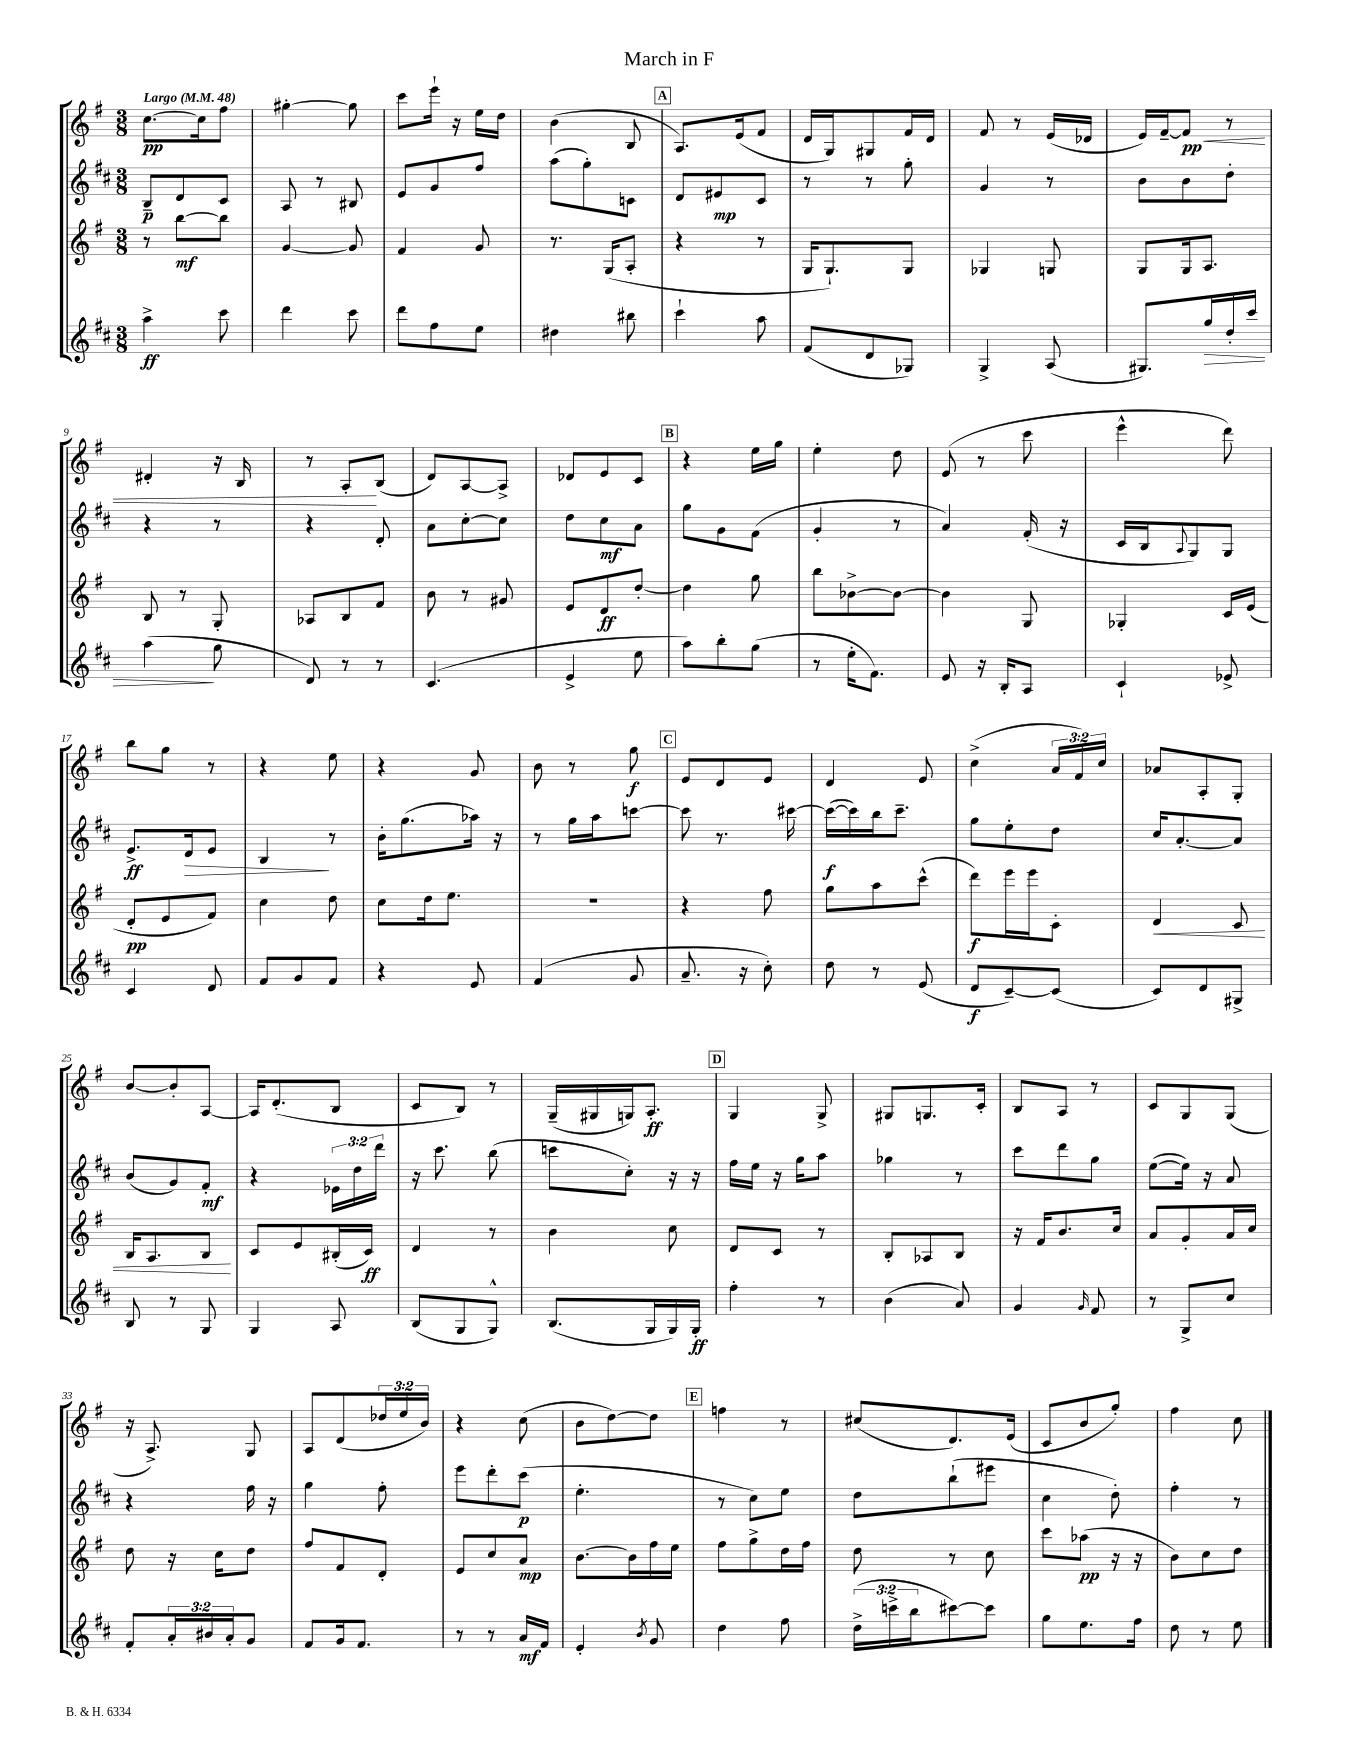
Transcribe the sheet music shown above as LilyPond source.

\header { title = "March in F" }
<<
\new StaffGroup <<
\new Staff = "s0" {
    \clef treble \key g \major \numericTimeSignature \time 3/8 \override Staff.TupletNumber.text = #tuplet-number::calc-fraction-text \tempo "Largo" 4 = 48
    c''8.~\pp c''16 fis''8 |
    gis''4~-. gis''8 |
    c'''8 e'''16-! r16 e''16 d''16 |
    b'4( b8 |
    \mark \markup { \box "A" } a8.) e'16( fis'8 |
    d'16 g16) gis8 fis'16 d'16 |
    fis'8 r8 e'16( des'16 |
    e'16) fis'16~-- fis'8\pp\< r8 |
    dis'4-. r16 b16 |
    r8 a8-.\! b8( |
    d'8) a8~ a8-> |
    des'8 e'8 c'8 |
    \mark \markup { \box "B" } r4 e''16 g''16 |
    e''4-. d''8 |
    e'8( r8 c'''8 |
    e'''4-^ d'''8) |
    b''8 g''8 r8 |
    r4 e''8 |
    r4 g'8 |
    b'8 r8 g''8\f |
    \mark \markup { \box "C" } e'8 d'8 e'8 |
    d'4 e'8 |
    c''4->( \tuplet 3/2 { a'16 fis'16) c''16 } |
    aes'8 a8-. g8-. |
    b'8~ b'8-. a8~ |
    a16 d'8.-.( b8 |
    c'8 b8) r8 |
    g16--( gis16 g16) a8.-.\ff |
    \mark \markup { \box "D" } g4 g8-> |
    gis8 g8. c'16-. |
    b8 a8 r8 |
    c'8 g8 g8( |
    r16 a8.->) g8 |
    a8 d'8( \tuplet 3/2 { des''16 e''16 b'16) } |
    r4 c''8( |
    b'8 d''8~) d''8 |
    \mark \markup { \box "E" } f''4 r8 |
    cis''8( d'8.) e'16( |
    c'8 b'8 g''8-.) |
    fis''4 c''8 \bar "|." |
}
\new Staff = "s1" {
    \clef treble \key d \major \numericTimeSignature \time 3/8 \override Staff.TupletNumber.text = #tuplet-number::calc-fraction-text
    b8--\p d'8 cis'8 |
    a8 r8 bis8 |
    e'8 g'8 fis''8 |
    a''8( g''8-.) c'8 |
    \mark \markup { \box "A" } d'8 eis'8\mp cis'8 |
    r8 r8 g''8-. |
    g'4 r8 |
    b'8 b'8 d''8-. |
    r4 r8 |
    r4 d'8-. |
    a'8 cis''8~-. cis''8 |
    d''8 cis''8\mf a'8 |
    \mark \markup { \box "B" } g''8 g'8 fis'8( |
    g'4-. r8 |
    a'4) fis'16-.( r16 |
    cis'16 b16 \appoggiatura { a8 } g8) g8 |
    e'8.->\ff d'16\> e'8 |
    b4\! r8 |
    b'16-. g''8.( aes''16) r16 |
    r8 g''16 a''16 c'''8~ |
    \mark \markup { \box "C" } c'''8 r8. cis'''16~ |
    cis'''16~\f( cis'''16) b''16 cis'''8.-- |
    g''8 e''8-. d''8 |
    cis''16 a'8.~-. a'8 |
    b'8( g'8) fis'8-.\mf |
    r4 \tuplet 3/2 { ees'16 d''16 d'''16 } |
    r16 cis'''8. b''8( |
    c'''8 cis''8-.) r16 r16 |
    \mark \markup { \box "D" } fis''16 e''16 r16 g''16 a''8 |
    ges''4 r8 |
    cis'''8 d'''8 g''8 |
    e''8~( e''16) r16 a'8 |
    r4 fis''16 r16 |
    g''4 fis''8-. |
    e'''8 d'''8-. cis'''8\p( |
    e''4.-. |
    \mark \markup { \box "E" } r8 cis''8) e''8 |
    d''8 b''8-!( eis'''8 |
    cis''4 d''8-.) |
    fis''4-. r8 \bar "|." |
}
\new Staff = "s2" {
    \clef treble \key g \major \numericTimeSignature \time 3/8
    r8 b''8~\mf b''8 |
    g'4~ g'8 |
    fis'4 g'8 |
    r8. g16( a8-. |
    \mark \markup { \box "A" } r4 r8 |
    g16 g8.-!) g8 |
    ges4 g8 |
    g8 g16 a8. |
    b8 r8 g8-. |
    aes8 b8 fis'8 |
    b'8 r8 gis'8 |
    e'8 d'8\ff d''8~-. |
    \mark \markup { \box "B" } d''4 g''8 |
    b''8 bes'8~-> bes'8~ |
    bes'4 g8 |
    ges4-. c'16 e'16( |
    d'8-.\pp e'8 fis'8) |
    c''4 d''8 |
    c''8 d''16 e''8. |
    R4. |
    \mark \markup { \box "C" } r4 fis''8 |
    g''8 a''8 c'''8-^( |
    d'''8\f) e'''16 e'''16 c'8-. |
    d'4\< c'8 |
    b16 a8. b8\! |
    c'8 e'8 bis16-.( c'16\ff) |
    d'4 r8 |
    b'4 c''8 |
    \mark \markup { \box "D" } d'8 c'8 r8 |
    b8-. aes8 b8 |
    r16 fis'16 b'8. c''16 |
    a'8 g'8-. a'16 c''16 |
    d''8 r16 c''16 d''8 |
    fis''8 fis'8 d'8-. |
    e'8 c''8 a'8\mp |
    b'8.~ b'16 fis''16 e''16 |
    \mark \markup { \box "E" } fis''8 g''8-> d''16 fis''16 |
    d''8 r8 c''8 |
    c'''8 aes''8\pp( r16 r16 |
    b'8) c''8 d''8 \bar "|." |
}
\new Staff = "s3" {
    \clef treble \key d \major \numericTimeSignature \time 3/8 \override Staff.TupletNumber.text = #tuplet-number::calc-fraction-text
    a''4->\ff cis'''8 |
    d'''4 cis'''8 |
    d'''8 fis''8 e''8 |
    dis''4 bis''8 |
    \mark \markup { \box "A" } cis'''4-! a''8 |
    fis'8( d'8 ges8) |
    g4-> a8( |
    gis8.) g''16\> d''16-. cis'''16 |
    a''4\!( g''8 |
    d'8) r8 r8 |
    cis'4.( |
    e'4-> e''8 |
    \mark \markup { \box "B" } a''8) b''8-. g''8( |
    r8 e''16-. fis'8.) |
    e'8 r16 b16-. a8 |
    cis'4-! ees'8-> |
    cis'4 d'8 |
    fis'8 g'8 fis'8 |
    r4 e'8 |
    fis'4( g'8 |
    \mark \markup { \box "C" } a'8.-- r16 cis''8-.) |
    d''8 r8 e'8( |
    d'8\f cis'8~--) cis'8( |
    cis'8) d'8 gis8-> |
    b8 r8 g8 |
    g4 a8 |
    b8( g8 g8-^) |
    b8.( g16 g16) g16-.\ff |
    \mark \markup { \box "D" } fis''4-. r8 |
    b'4( a'8) |
    g'4 \grace { g'16 } fis'8 |
    r8 g8-> cis''8 |
    fis'8-. \tuplet 3/2 { a'16-. bis'16 a'16-. } g'8 |
    fis'8 g'16 fis'8. |
    r8 r8 a'16\mf fis'16 |
    e'4-. \acciaccatura { b'8 } g'8 |
    \mark \markup { \box "E" } d''4 fis''8 |
    \tuplet 3/2 { d''16->( c'''16-> b''16 } cis'''8~) cis'''8 |
    g''8 e''8. fis''16 |
    d''8 r8 e''8 \bar "|." |
}
>>
>>
